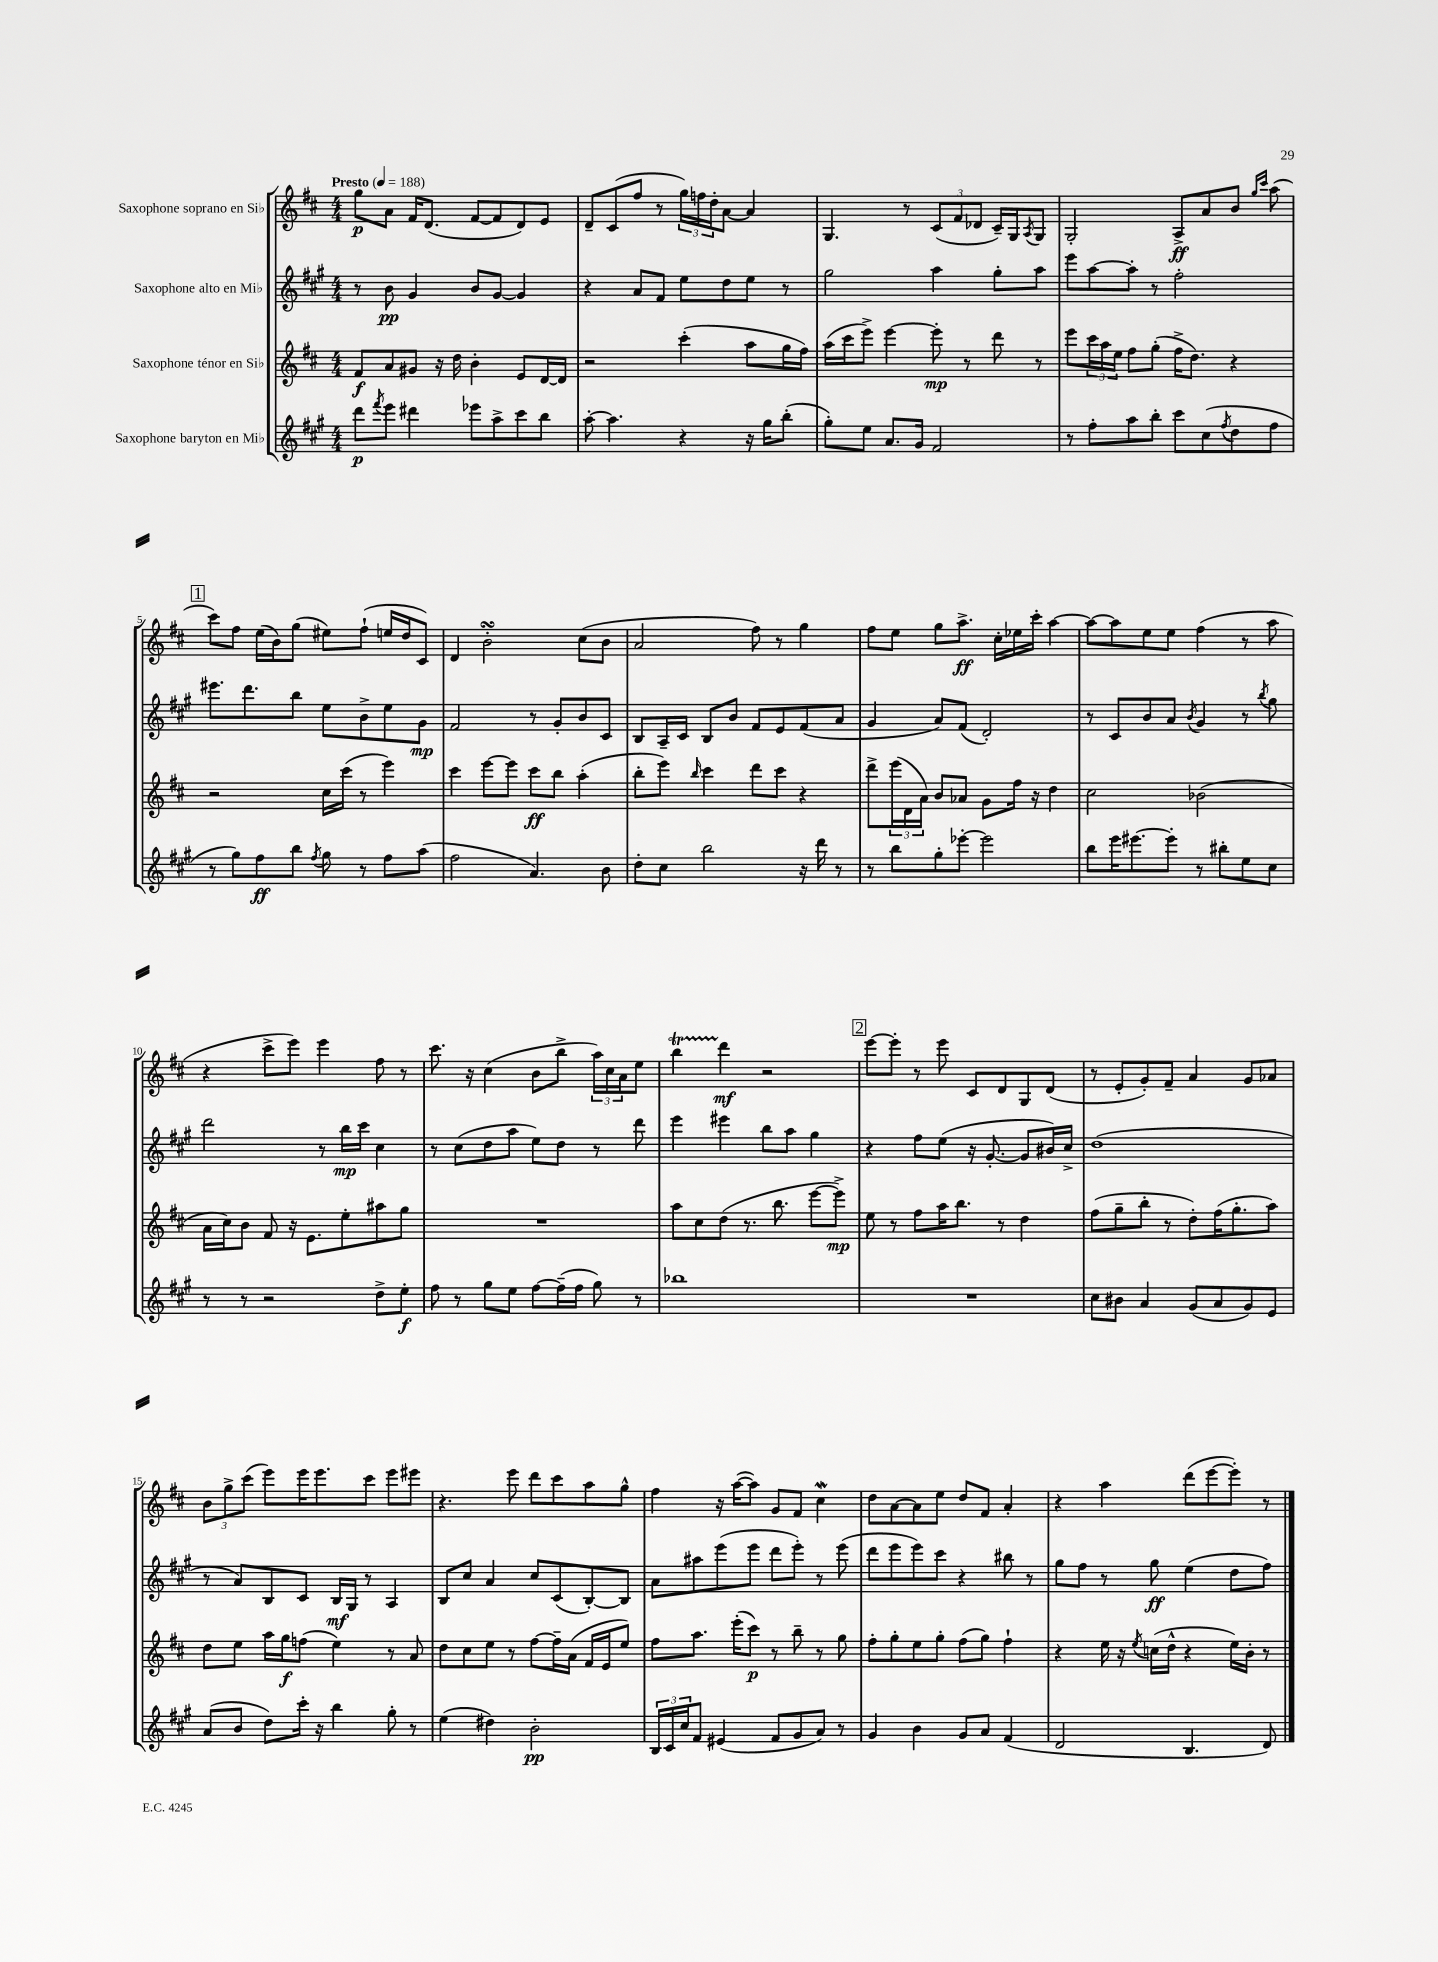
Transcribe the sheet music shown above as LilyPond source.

<<
\new StaffGroup <<
\new Staff = "s0" \with { instrumentName = "Saxophone soprano en Sib" } {
    \clef treble \key d \major \numericTimeSignature \time 4/4 \tempo "Presto" 4 = 188
    g''8\p a'8 fis'16 d'8.( fis'8~ fis'8 d'8) e'8 |
    d'8-- cis'8( fis''8 r8 \tuplet 3/2 { g''16) f''16 d''16-. } a'8~ a'4 |
    g4. r8 \tuplet 3/2 { cis'8( fis'8 des'8 } cis'16--) g16 \acciaccatura { a8 } g8 |
    g2-. a8->\ff a'8 b'8 \grace { g''16 cis'''16 } a''8( |
    \mark \markup { \box "1" } cis'''8) fis''8 e''16( b'16) g''8( eis''8) fis''8-!( e''16 d''16 cis'8) |
    d'4 b'2-.\turn cis''8( b'8 |
    a'2 fis''8) r8 g''4 |
    fis''8 e''8 g''8 a''8.->\ff cis''16-. ees''16 cis'''16-. a''4~ |
    a''8~ a''8 e''8 e''8 fis''4( r8 a''8 |
    r4 cis'''8-> e'''8) e'''4 fis''8 r8 |
    cis'''8. r16 cis''4( b'8 b''8-> \tuplet 3/2 { a''16) cis''16 a'16 } e''8 |
    b''4\startTrillSpan d'''4\stopTrillSpan\mf r2 |
    \mark \markup { \box "2" } e'''8~ e'''8-. r8 e'''8 cis'8 d'8 g8 d'8( |
    r8 e'8-. g'8-.) fis'8-- a'4 g'8 aes'8 |
    \tuplet 3/2 { b'8 g''8-> cis'''8( } e'''8) e'''16 e'''8. cis'''8 e'''8 eis'''8 |
    r4. e'''8 d'''8 cis'''8 a''8 g''8-^ |
    fis''4 r16 a''16~( a''8) g'8 fis'8 cis''4\mordent |
    d''8 a'8~ a'8 e''8 d''8 fis'8 a'4-. |
    r4 a''4 d'''8( e'''8~ e'''8-.) r8 \bar "|." |
}
\new Staff = "s1" \with { instrumentName = "Saxophone alto en Mib" } {
    \clef treble \key a \major \numericTimeSignature \time 4/4
    r8 b'8\pp gis'4 b'8 gis'8~ gis'4 |
    r4 a'8 fis'8 e''8 d''8 e''8 r8 |
    gis''2 a''4 gis''8-. a''8 |
    e'''8 a''8~ a''8-. r8 fis''2-. |
    \mark \markup { \box "1" } eis'''8. d'''8. b''8 e''8 b'8-> e''8 gis'8\mp |
    fis'2 r8 gis'8-. b'8 cis'8 |
    b8 a16-- cis'16 b8 b'8 fis'8 e'8 fis'8( a'8 |
    gis'4 a'8) fis'8( d'2-.) |
    r8 cis'8 b'8 a'8 \acciaccatura { b'8 } gis'4 r8 \acciaccatura { b''8 } gis''8 |
    d'''2 r8 b''16\mp cis'''16 cis''4 |
    r8 cis''8( d''8 a''8 e''8) d''8 r8 d'''8 |
    e'''4 eis'''4 b''8 a''8 gis''4 |
    \mark \markup { \box "2" } r4 fis''8 e''8( r16 gis'8.~-. gis'8 bis'16) cis''16-> |
    d''1( |
    r8 a'8) b8 cis'8 b16\mf gis16 r8 a4 |
    b8 cis''8 a'4 cis''8 cis'8( b8~-.) b8 |
    a'8 ais''8 e'''8( e'''8 d'''8 e'''8-.) r8 e'''8( |
    d'''8 e'''8 e'''8) cis'''8 r4 bis''8 r8 |
    gis''8 fis''8 r8 gis''8\ff e''4( d''8 fis''8) \bar "|." |
}
\new Staff = "s2" \with { instrumentName = "Saxophone ténor en Sib" } {
    \clef treble \key d \major \numericTimeSignature \time 4/4
    fis'8\f a'8 gis'8 r16 d''16 b'4-. e'8 d'16~ d'16 |
    r2 cis'''4-.( a''8 g''16 fis''16) |
    a''16( cis'''16 e'''8->) e'''4~ e'''8-.\mp r8 d'''8 r8 |
    e'''8 \tuplet 3/2 { cis'''16 a''16 e''16 } fis''8 g''8-.( fis''16-> d''8.) r4 |
    \mark \markup { \box "1" } r2 cis''16 cis'''16( r8 e'''4) |
    cis'''4 e'''8~ e'''8 cis'''8\ff b''8 a''4-.( |
    b''8-. e'''8) \grace { b''16 } cis'''4 d'''8 cis'''8 r4 |
    d'''8-> \tuplet 3/2 { e'''16( d'16 a'16) } b'8 aes'8 g'8 fis''16 r16 d''4 |
    cis''2 bes'2( |
    a'16 cis''16) b'8 fis'8 r16 e'8. e''8-. ais''8 g''8 |
    R1 |
    a''8 cis''8 d''8( r8. b''8. e'''8~ e'''8->\mp) |
    \mark \markup { \box "2" } e''8 r8 fis''8 a''16 b''8. r8 d''4 |
    fis''8( g''8-- b''8-. r8 d''8-.) fis''16( g''8.-. a''8) |
    d''8 e''8 a''16 g''16\f f''8( e''4) r8 a'8 |
    d''8 cis''8 e''8 r8 fis''8~ fis''16-- a'16( fis'16 e'16 e''8) |
    fis''8 a''8. e'''16-.( cis'''8\p) r8 b''8-- r8 g''8 |
    fis''8-. g''8-. e''8 g''8-. fis''8( g''8) fis''4-! |
    r4 e''16 r16 \acciaccatura { e''8 } c''16( d''16-^ r4 e''16) b'16-. r8 \bar "|." |
}
\new Staff = "s3" \with { instrumentName = "Saxophone baryton en Mib" } {
    \clef treble \key a \major \numericTimeSignature \time 4/4
    d'''8\p \acciaccatura { fis'''8 } e'''8 dis'''4 ees'''8 a''8-> cis'''8 b''8 |
    a''8~-. a''4. r4 r16 gis''16 b''8-.( |
    gis''8-.) e''8 a'8. gis'16 fis'2 |
    r8 fis''8-. a''8 b''8-. cis'''8 cis''8( \acciaccatura { fis''8 } d''8 fis''8 |
    \mark \markup { \box "1" } r8 gis''8) fis''8\ff b''8 \acciaccatura { fis''8 } gis''8 r8 fis''8 a''8( |
    fis''2 a'4.) b'8 |
    d''8-. cis''8 b''2 r16 d'''16 r8 |
    r8 b''8 gis''8-. ees'''8~-. ees'''2 |
    b''8 e'''16 eis'''8.~ eis'''8-. r8 bis''8-. e''8 cis''8 |
    r8 r8 r2 d''8-> e''8-.\f |
    fis''8 r8 gis''8 e''8 fis''8~ fis''16--( fis''16 gis''8) r8 |
    bes''1 |
    \mark \markup { \box "2" } R1 |
    cis''8 bis'8 a'4 gis'8( a'8 gis'8) e'8 |
    a'8( b'8 d''8) cis'''16-. r16 b''4 gis''8-. r8 |
    e''4( dis''4) b'2-.\pp |
    \tuplet 3/2 { b16 cis'16 cis''16 } fis'8 eis'4( fis'8 gis'8 a'8) r8 |
    gis'4 b'4 gis'8 a'8 fis'4( |
    d'2 b4. d'8) \bar "|." |
}
>>
>>
